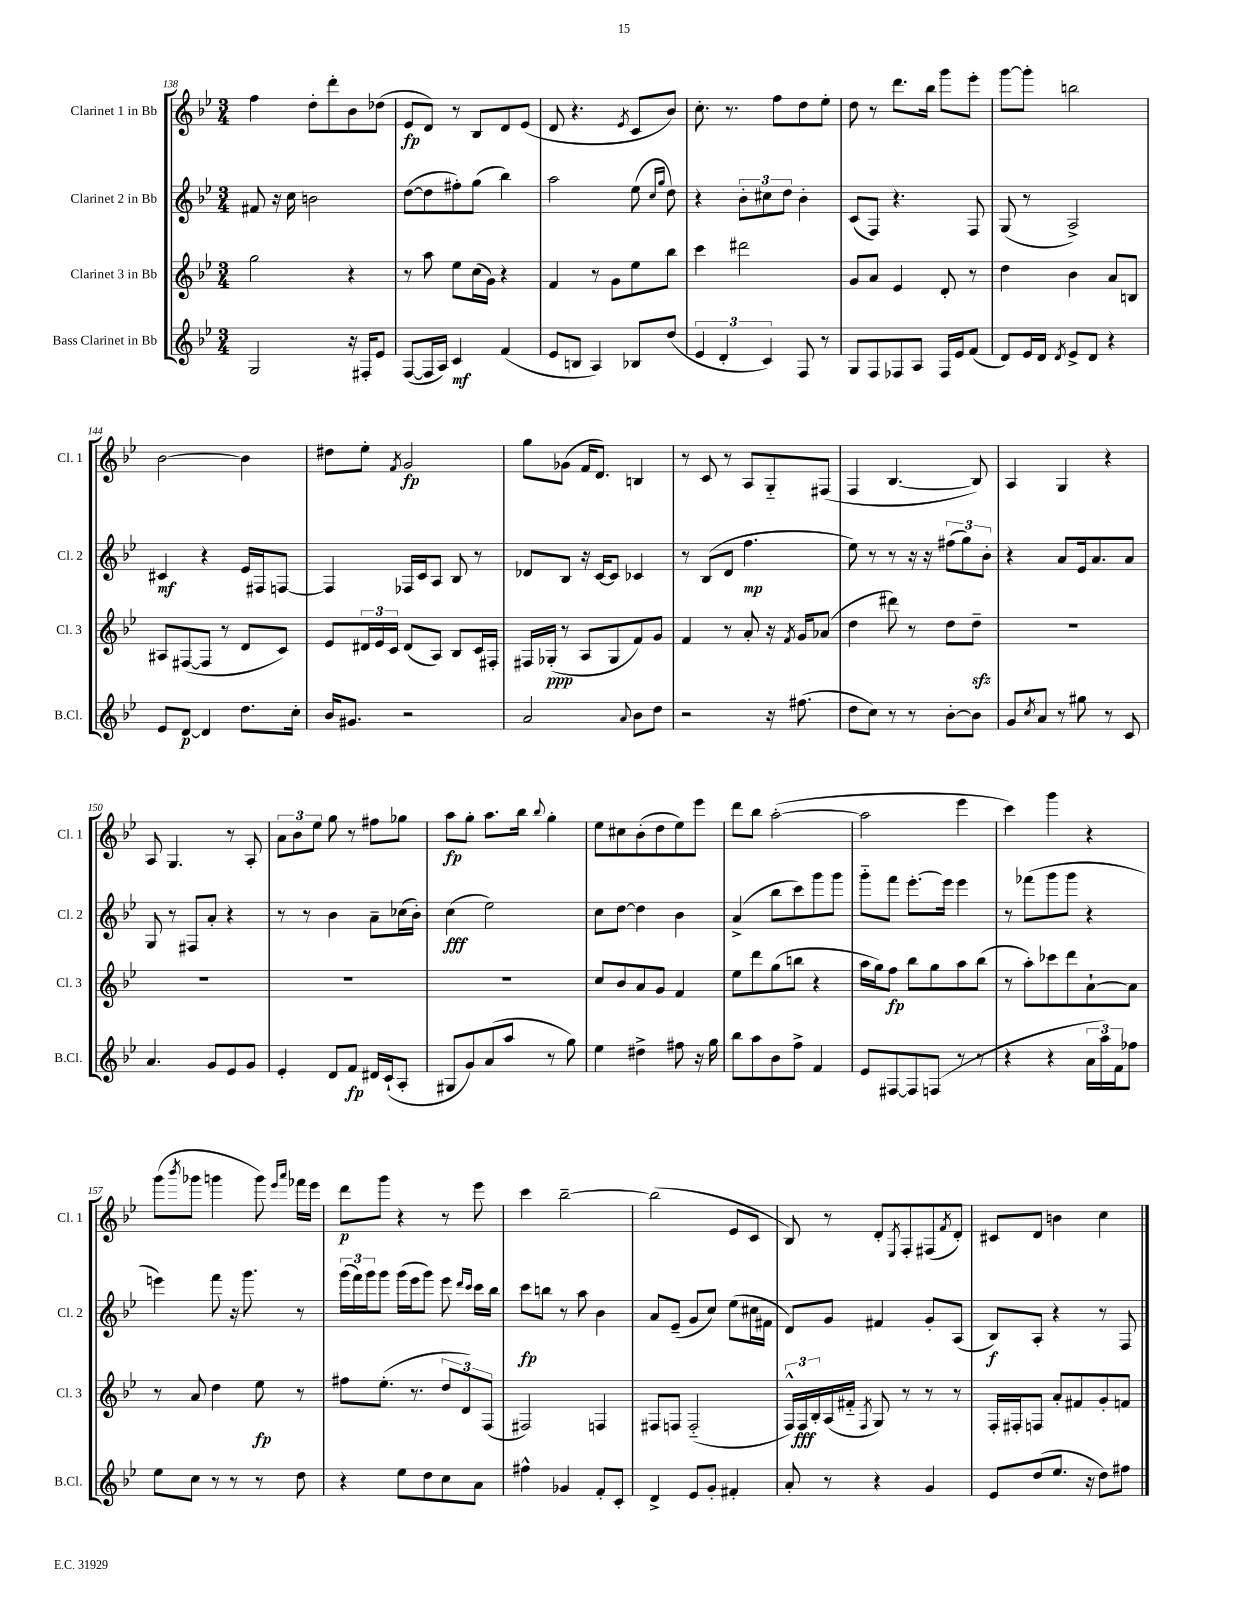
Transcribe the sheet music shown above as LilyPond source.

<<
\new StaffGroup <<
\new Staff = "s0" \with { instrumentName = "Clarinet 1 in Bb" shortInstrumentName = "Cl. 1" } {
    \clef treble \key bes \major \numericTimeSignature \time 3/4
    f''4 d''8-. d'''8-. bes'8 des''8( |
    ees'8\fp d'8) r8 bes8 d'8 ees'8( |
    d'8 r4. \acciaccatura { ees'8 } c'8 bes'8) |
    c''8.-. r8. f''8 d''8 ees''8-. |
    d''8 r8 d'''8. bes''16 g'''8 ees'''8-. |
    g'''8~ g'''8-. b''2 |
    bes'2~ bes'4 |
    dis''8 ees''8-. \acciaccatura { f'8 } g'2\fp |
    g''8 ges'8( f'16 d'8.) b4 |
    r8 c'8 r8 a8 g8-_ fis8( |
    f4 bes4.~ bes8) |
    a4 g4 r4 |
    a8 g4. r8 a8-. |
    \tuplet 3/2 { a'8 bes'8 ees''8 } g''8 r8 fis''8 ges''8 |
    a''8\fp g''8-. a''8. bes''16 \appoggiatura { bes''8 } g''4-. |
    ees''8 cis''8 bes'8-.( d''8 ees''8) ees'''8 |
    d'''8 bes''8 a''2~-.( |
    a''2 ees'''4 |
    c'''4) g'''4 r4 |
    g'''8( \acciaccatura { bes'''8 } ges'''8 g'''4 g'''8) \grace { ees'''16 a'''16 } fes'''16 ees'''16 |
    d'''8\p g'''8 r4 r8 ees'''8 |
    c'''4 bes''2~-- |
    bes''2( ees'8 c'8 |
    bes8) r8 d'8-. \acciaccatura { ees8 } f8-. fis8( \acciaccatura { f'8 } d'8-.) |
    cis'8 d'8 b'4 c''4 \bar "|." |
}
\new Staff = "s1" \with { instrumentName = "Clarinet 2 in Bb" shortInstrumentName = "Cl. 2" } {
    \clef treble \key bes \major \numericTimeSignature \time 3/4
    fis'8 r16 c''16 b'2 |
    d''8~( d''8 fis''8-.) g''8( bes''4) |
    a''2 ees''8( \grace { c''16 g''16 } d''8) |
    r4 \tuplet 3/2 { bes'8-. cis''8 d''8 } bes'4-. |
    c'8( f8) r4. f8 |
    g8( r8 a2->) |
    cis'4\mf r4 ees'16 fis16 f8~ |
    f4 fes16 c'16 a8 bes8 r8 |
    des'8 bes8 r16 c'16~ c'8 ces'4 |
    r8 bes8( d'8 f''4.\mp |
    ees''8) r8 r8 r16 r16 \tuplet 3/2 { fis''8( g''8) bes'8-. } |
    r4 a'8 ees'16 a'8. a'8 |
    g8 r8 fis8 a'8-. r4 |
    r8 r8 bes'4 a'8-- ces''16( bes'16-.) |
    c''4\fff( ees''2) |
    c''8 d''8~ d''4 bes'4 |
    a'4->( bes''8 c'''8) g'''8 g'''8 |
    g'''8-_ f'''8 ees'''8.~-. ees'''16 ees'''4 |
    r8 fes'''8( g'''8 g'''8 r4 |
    e'''4) f'''8 r16 g'''8. r8 |
    \tuplet 3/2 { g'''16( f'''16) g'''16 } g'''8 g'''16( ees'''16 g'''8) ees'''8 \grace { d'''16 c'''16 } c'''16 bes''16 |
    c'''8\fp b''8 r8 a''8 bes'4 |
    a'8 ees'8--( g'8 c''8) ees''8( cis''16 fis'16 |
    d'8) g'8 fis'4 g'8-. a8( |
    bes8\f) a8-. r4 r8 f8 \bar "|." |
}
\new Staff = "s2" \with { instrumentName = "Clarinet 3 in Bb" shortInstrumentName = "Cl. 3" } {
    \clef treble \key bes \major \numericTimeSignature \time 3/4
    g''2 r4 |
    r8 a''8 ees''8 c''16( g'16) r4 |
    f'4 r8 g'8 ees''8 bes''8 |
    c'''4 dis'''2 |
    g'8 a'8 ees'4 d'8-. r8 |
    d''4 bes'4 a'8 b8 |
    ais8 fis8~( fis8 r8 d'8 c'8) |
    ees'8 \tuplet 3/2 { dis'16 ees'16 c'16 } dis'8( a8) bes8 c'16 fis16-. |
    fis16 ges16-.\ppp( r8 a8 ges8 f'8) g'8 |
    f'4 r8 a'8-. r16 \acciaccatura { f'8 } g'16 aes'8( |
    d''4 dis'''8) r8 d''8 d''8--\sfz |
    R2. |
    R2. |
    R2. |
    R2. |
    c''8 bes'8 a'8 g'8 f'4 |
    ees''8 d'''8 g''8( b''8 r4 |
    a''16 g''16) f''8\fp bes''8 g''8 a''8 bes''8( |
    r8 a''8-.) ces'''8 d'''8 a'8~-! a'8 |
    r8 a'8 d''4 ees''8\fp r8 |
    fis''8 ees''8.-.( r8. \tuplet 3/2 { d''8 d'8) f8( } |
    fis2) f4 |
    fis8 f8 f2-_( |
    \tuplet 3/2 { f16-^) f16\fff bes16-. } a16( fis'16-_ \acciaccatura { f8 } g8) r8 r8 r8 |
    f16-. fis16-. f8 a'8-. fis'8 g'8-. f'8 \bar "|." |
}
\new Staff = "s3" \with { instrumentName = "Bass Clarinet in Bb" shortInstrumentName = "B.Cl." } {
    \clef treble \key bes \major \numericTimeSignature \time 3/4
    g2 r16 fis16-. ees'8 |
    f8~( f16 a16) c'4\mf f'4( |
    ees'8 b8 a4) bes8 d''8( |
    \tuplet 3/2 { ees'4 d'4-. c'4) } f8 r8 |
    g8 f8 fes8 a8 fes16 ees'16 f'8( |
    d'8) ees'16 d'16 \acciaccatura { d'8 } ees'8-> d'8 r4 |
    ees'8 d'8~\p d'4 d''8. c''16-. |
    bes'16 gis'8. r2 |
    a'2 \appoggiatura { a'8 } bes'8 d''8 |
    r2 r16 fis''8.( |
    d''8 c''8) r8 r8 bes'8~-. bes'8 |
    g'8 \acciaccatura { c''8 } a'8 r8 gis''8 r8 c'8 |
    a'4. g'8 ees'8 g'8 |
    ees'4-. d'8 f'8\fp dis'16 c'16-!( a8-. |
    gis8 g'8) a'8( a''8 r8 g''8) |
    ees''4 dis''4-> fis''8 r16 g''16 |
    bes''8 a''8 bes'8 f''8-> f'4 |
    ees'8 fis8~ fis8 f8( r8 r8 |
    r4 r4 \tuplet 3/2 { a'16 a''16) f'16 } fes''8 |
    ees''8 c''8 r8 r8 r8 d''8 |
    r4 ees''8 d''8 c''8 a'8 |
    fis''4-^ ges'4 f'8-. c'8-. |
    d'4-> ees'8 g'8-. fis'4-. |
    a'8-. r8 r4 g'4 |
    ees'8 d''8( ees''8. r16 d''8) fis''8 \bar "|." |
}
>>
>>
\layout { \context { \Score currentBarNumber = #138 } }
